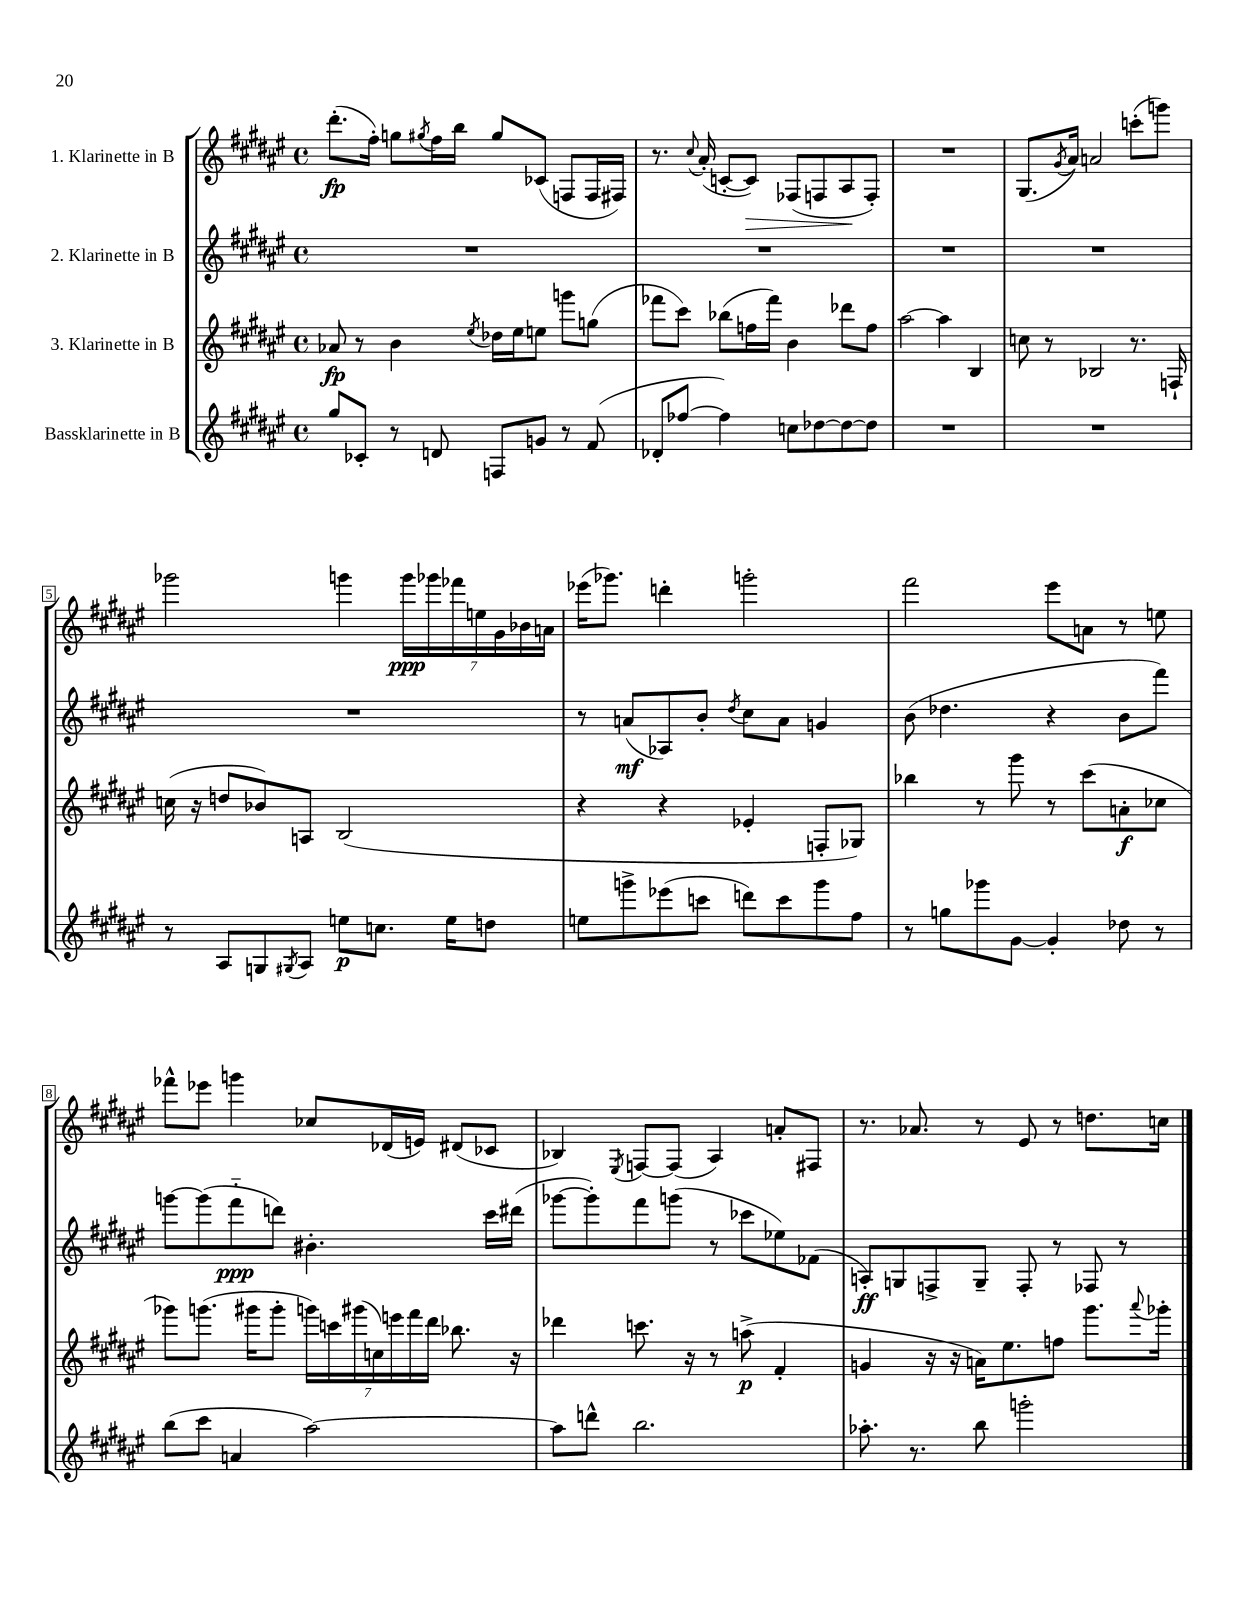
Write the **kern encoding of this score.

**kern	**dynam	**kern	**dynam	**kern	**dynam	**kern	**dynam
*part4	*part4	*part3	*part3	*part2	*part2	*part1	*part1
*staff4	*staff4	*staff3	*staff3	*staff2	*staff2	*staff1	*staff1
*I"Bassklarinette in B	*	*I"3. Klarinette in B	*	*I"2. Klarinette in B	*	*I"1. Klarinette in B	*
*clefG2	*	*clefG2	*	*clefG2	*	*clefG2	*
*k[f#c#g#d#a#e#]	*	*k[f#c#g#d#a#e#]	*	*k[f#c#g#d#a#e#]	*	*k[f#c#g#d#a#e#]	*
*M4/4	*	*M4/4	*	*M4/4	*	*M4/4	*
*met(c)	*	*met(c)	*	*met(c)	*	*met(c)	*
=1	=1	=1	=1	=1	=1	=1	=1
8gg#/L	.	8a-X/	fp	1r	.	(8.ddd#'\L	fp
8c-X'/J	.	8r	.	.	.	.	.
.	.	.	.	.	.	16ff#'\Jk)	.
8r	.	4b\	.	.	.	8ggn\L	.
.	.	.	.	.	.	8qgg#X/	.
8dn/	.	.	.	.	.	16ff#\L	.
.	.	.	.	.	.	16bb\JJ	.
.	.	8qee#/	.	.	.	.	.
8Fn/L	.	16dd-X\LL	.	.	.	8gg#/L	.
.	.	16ee#\J	.	.	.	.	.
8gn/J	.	8een\J	.	.	.	(8c-X/J	.
8r	.	8gggn\L	.	.	.	8Fn/L	.
(8f#/	.	(8ggn\J	.	.	.	16F/L	.
.	.	.	.	.	.	16F#X/JJ)	.
=2	=2	=2	=2	=2	=2	=2	=2
8d-X'/L	.	8fff-X\L	.	1r	.	8.r	.
[8ff-X/J	.	8ccc#\J)	.	.	.	.	.
.	.	.	.	.	.	8qqcc#/	.
.	.	.	.	.	.	(16a#'/	.
4ff-\])	.	(8bb-X\L	.	.	.	[8cn'/L	.
!	!	!	!	!	!	!	!LO:HP:b
.	.	16ffn\L	.	.	.	8c/J])	>
.	.	16fff-\JJ)	.	.	.	.	.
8ccn\L	.	4b\	.	.	.	(8F-X/L	.
[8dd-X\	.	.	.	.	.	8Fn/	.
8dd-\_	.	8ddd-X\L	.	.	.	8A#/	.
8dd-\J]	.	8ff\J	.	.	.	8F'/J)	]
=3	=3	=3	=3	=3	=3	=3	=3
1r	.	[2aa#\	.	1r	.	1r	.
.	.	4aa#\]	.	.	.	.	.
.	.	4B/	.	.	.	.	.
=4	=4	=4	=4	=4	=4	=4	=4
1r	.	8ccn\	.	1r	.	(8.G#/L	.
.	.	8r	.	.	.	.	.
.	.	.	.	.	.	8qg#/	.
.	.	.	.	.	.	16a#/Jk)	.
.	.	2B-X/	.	.	.	2an/	.
.	.	8.r	.	.	.	(8cccn'\L	.
.	.	.	.	.	.	8gggn\J)	.
.	.	16Fn`/	.	.	.	.	.
!!LO:LB:g=z
=5	=5	=5	=5	=5	=5	=5	=5
8r	.	(16ccn\	.	1r	.	2ggg-X\	.
.	.	16r	.	.	.	.	.
8A#/L	.	8ddn/L	.	.	.	.	.
8Gn/	.	8b-X/)	.	.	.	.	.
8qG#X/	.	.	.	.	.	.	.
8A#/J	.	8An/J	.	.	.	.	.
8een\L	p	(2B/	.	.	.	4gggn\	.
8.ccn\J	.	.	.	.	.	.	.
.	.	.	.	.	.	28ggg\LL	ppp
.	.	.	.	.	.	28ggg-X\	.
16ee\KL	.	.	.	.	.	.	.
.	.	.	.	.	.	28fff-X\	.
.	.	.	.	.	.	28een\	.
8ddn\J	.	.	.	.	.	.	.
.	.	.	.	.	.	28g#\	.
.	.	.	.	.	.	28b-X\	.
.	.	.	.	.	.	28an\JJ	.
=6	=6	=6	=6	=6	=6	=6	=6
8een\L	.	4r	.	8r	.	(16eee-X\KL	.
.	.	.	.	.	.	8.ggg-X\J)	.
8gggn^\	.	.	.	(8an/L	mf	.	.
(8eee-X\	.	4r	.	8A-X/)	.	4dddn'\	.
8cccn\J	.	.	.	8b'/J	.	.	.
.	.	.	.	8qdd#/	.	.	.
8dddn\L)	.	4e-X'/	.	8cc#\L	.	2gggn'\	.
8ccc\	.	.	.	8a\J	.	.	.
8ggg\	.	8Fn'/L	.	4gn/	.	.	.
8ff#\J	.	8G-X/J)	.	.	.	.	.
=7	=7	=7	=7	=7	=7	=7	=7
8r	.	4bb-X\	.	(8b\	.	2fff#\	.
8ggn\L	.	.	.	4.dd-X\	.	.	.
8ggg-X\	.	8r	.	.	.	.	.
[8g#\J	.	8ggg#\	.	.	.	.	.
4g#'/]	.	8r	.	4r	.	8eee#\L	.
.	.	(8ccc#\L	.	.	.	8an\J	.
8dd-X\	.	8an'\	f	8b\L	.	8r	.
8r	.	8cc-X\J	.	8fff#\J)	.	8een\	.
!!LO:LB:g=z
=8	=8	=8	=8	=8	=8	=8	=8
(8bb\L	.	8ggg-X\L)	.	[8gggn\L	.	8fff-X^^\L	.
8ccc#\J	.	(8.gggn\J	.	(8ggg\]	.	8eee-X\J	.
4an/	.	.	.	8fff#\	ppp	4gggn\	.
.	.	16ggg#X\KL	.	.	.	.	.
.	.	8ggg#'\J	.	8dddn\J)	.	.	.
[2aa#\)	.	28gggn\LL)	.	4.b#X'\	.	8cc-X/L	.
.	.	28cccn\	.	.	.	.	.
.	.	(28ggg#X\	.	.	.	.	.
.	.	28ccn\)	.	.	.	.	.
.	.	.	.	.	.	(16d-X/L	.
.	.	28eeen\	.	.	.	.	.
.	.	28fff#\	.	.	.	.	.
.	.	.	.	.	.	16en/JJ)	.
.	.	28ddd#\JJ	.	.	.	.	.
.	.	8.bb-X\	.	.	.	(8d#X/L	.
.	.	.	.	16ccc#\LL	.	8c-X/J	.
.	.	16r	.	(16ddd#X\JJ	.	.	.
=9	=9	=9	=9	=9	=9	=9	=9
8aa#\L]	.	4ddd-X\	.	[8ggg-X\L	.	4B-X/)	.
8dddn^^\J	.	.	.	8ggg-'\])	.	.	.
.	.	.	.	.	.	8qE#/	.
2.bb\	.	8.cccn\	.	8fff#\	.	[8Fn/L	.
.	.	.	.	(8gggn\J	.	(8F/J]	.
.	.	16r	.	.	.	.	.
.	.	8r	.	8r	.	4A#/)	.
.	.	(8aan^\	p	8ccc-X\L	.	.	.
.	.	4f#'/	.	8ee-X\)	.	8an'/L	.
.	.	.	.	(8f-X\J	.	8F#X/J	.
=10	=10	=10	=10	=10	=10	=10	=10
8.aa-X'\	.	4gn/	.	8An'/L)	ff	8.r	.
.	.	.	.	8Gn/	.	.	.
8.r	.	.	.	.	.	8.a-X/	.
.	.	16r	.	8Fn^/	.	.	.
.	.	16r	.	.	.	.	.
8bb\	.	16an\KL)	.	8G~/J	.	8r	.
.	.	8.ee#\	.	.	.	.	.
2gggn'\	.	.	.	8F'/	.	8e#/	.
.	.	8ffn\J	.	8r	.	8r	.
.	.	8.ggg#\L	.	8F-X/	.	8.ddn\L	.
.	.	.	.	8r	.	.	.
.	.	8qqaaa#/	.	.	.	.	.
.	.	16ggg-X'\Jk	.	.	.	16ccn\Jk	.
==	==	==	==	==	==	==	==
*-	*-	*-	*-	*-	*-	*-	*-
